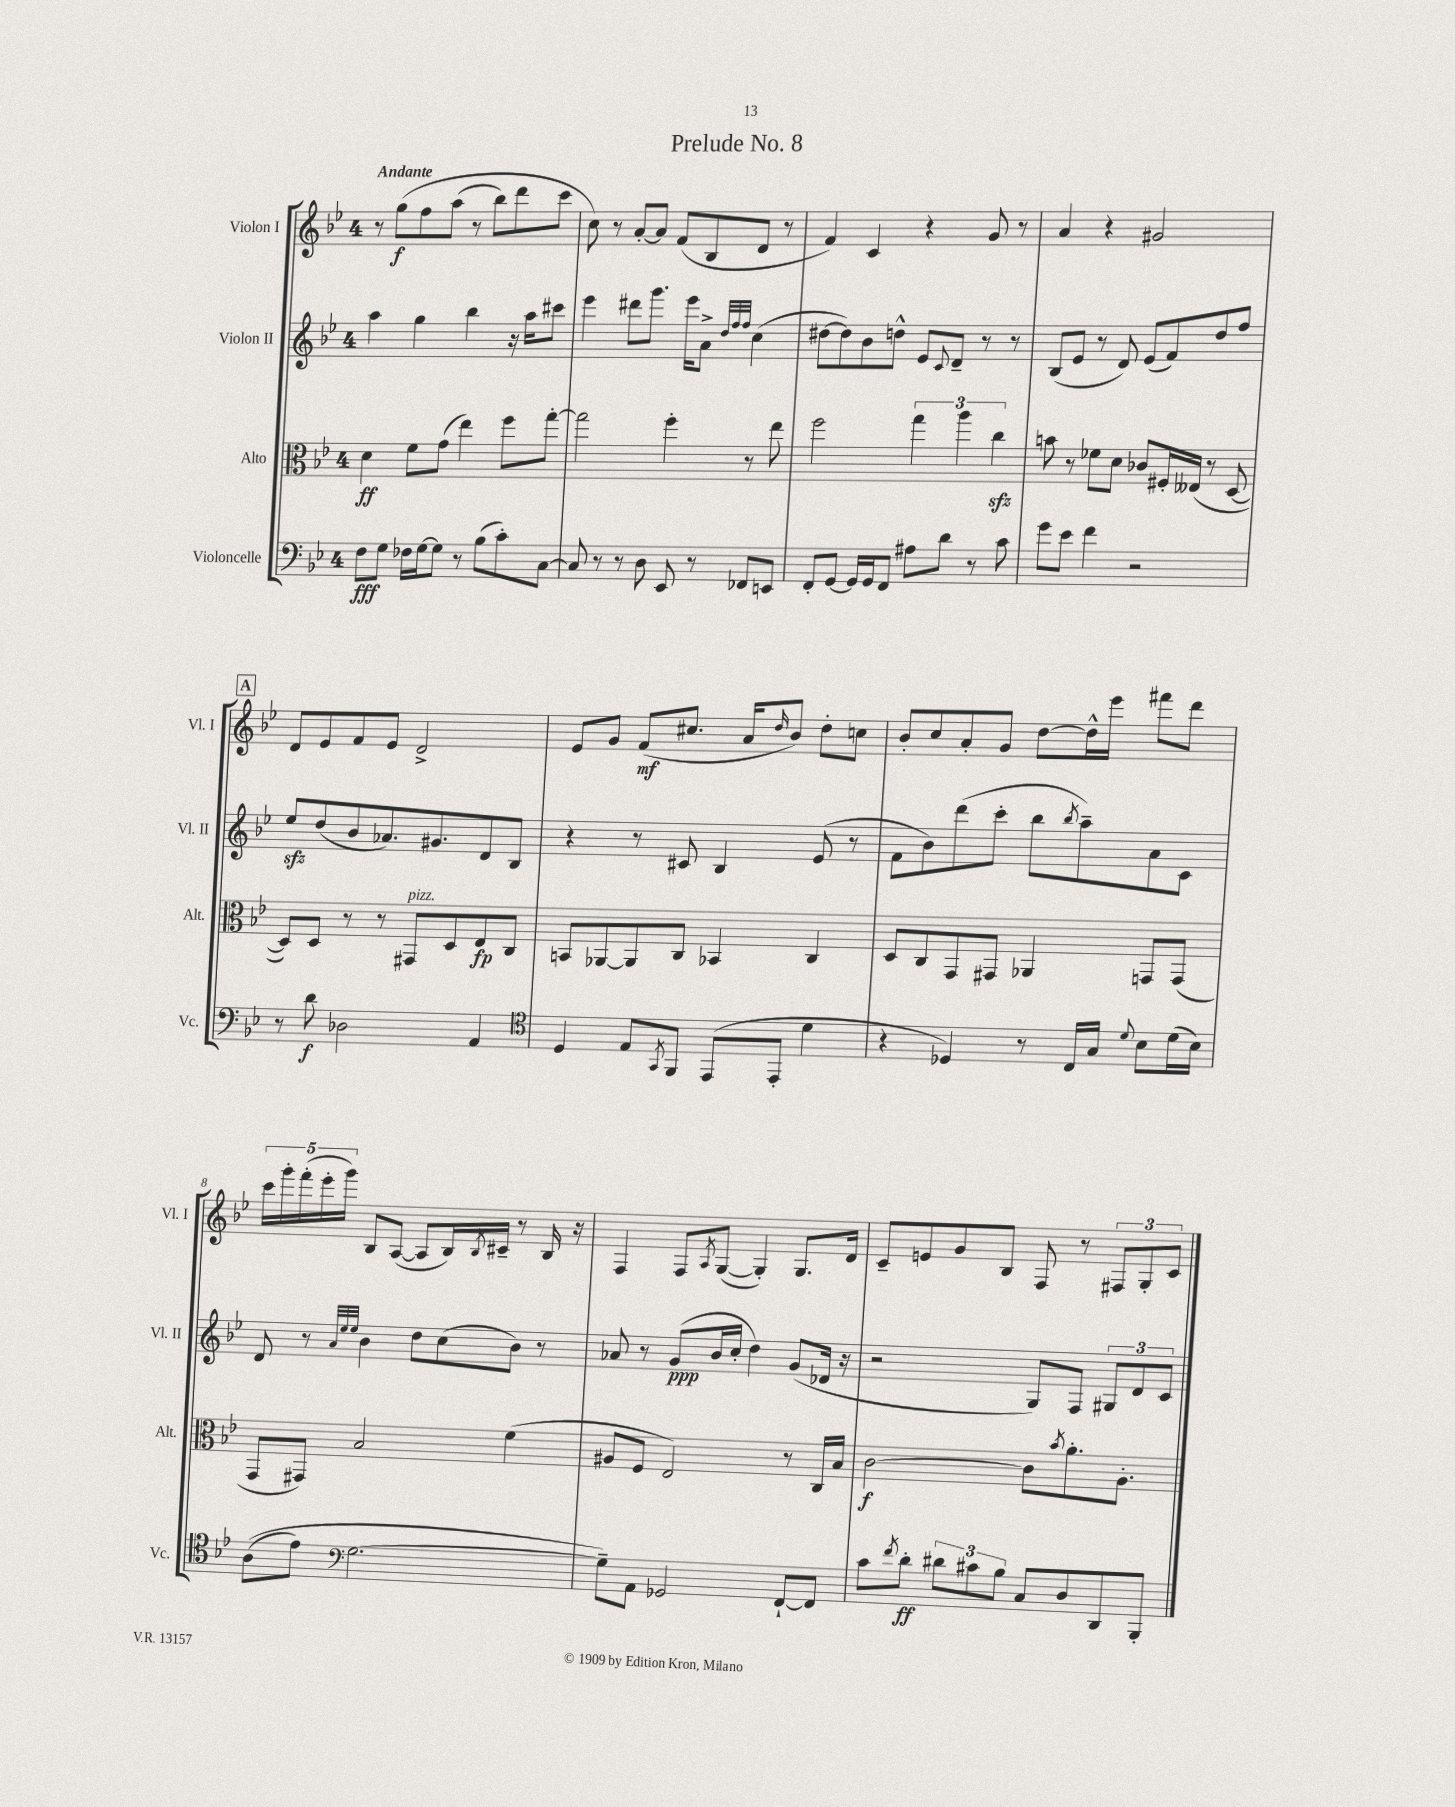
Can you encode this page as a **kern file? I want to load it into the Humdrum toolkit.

**kern	**dynam	**kern	**dynam	**kern	**dynam	**kern	**dynam
*part4	*part4	*part3	*part3	*part2	*part2	*part1	*part1
*staff4	*staff4	*staff3	*staff3	*staff2	*staff2	*staff1	*staff1
*I"Violoncelle	*	*I"Alto	*	*I"Violon II	*	*I"Violon I	*
*I'Vc.	*	*I'Alt.	*	*I'Vl. II	*	*I'Vl. I	*
*clefF4	*	*clefC3	*	*clefG2	*	*clefG2	*
*k[b-e-]	*	*k[b-e-]	*	*k[b-e-]	*	*k[b-e-]	*
*M4/4	*	*M4/4	*	*M4/4	*	*M4/4	*
=1	=1	=1	=1	=1	=1	=1	=1
!	!	!	!	!	!	!LO:TX:a:B:t=Andante	!
8F\L	fff	4d\	ff	4aa\	.	8r	.
8G\J	.	.	.	.	.	(8gg\L	f
16F-X\LL	.	8f\L	.	4gg\	.	8ff\	.
[16G\J	.	.	.	.	.	.	.
8G\J]	.	(8g\J	.	.	.	(8aa\J	.
8r	.	4ee-\)	.	4bb-\	.	8r	.
(8B-\L	.	.	.	.	.	8bb-\L)	.
8c'\)	.	8ff\L	.	16r	.	8ddd\	.
.	.	.	.	16aa\KL	.	.	.
[8C\J	.	[8gg'\J	.	8ccc#X\J	.	8ccc\J	.
=2	=2	=2	=2	=2	=2	=2	=2
8C/]	.	2gg\]	.	4eee-\	.	8cc\)	.
8r	.	.	.	.	.	8r	.
8r	.	.	.	8ddd#X\L	.	[8a'/L	.
8D\	.	.	.	8.ggg\J	.	8a/J]	.
8EE-/	.	4ff'\	.	.	.	(8f/L	.
.	.	.	.	16eee-\KL	.	.	.
8r	.	.	.	8a^\J	.	8B-/	.
.	.	.	.	32qqdd/LLL	.	.	.
.	.	.	.	32qqff/	.	.	.
.	.	.	.	32qqff/JJJ	.	.	.
8FF-X/L	.	8r	.	(4cc\	.	8d/J	.
8EEn/J	.	8ee-\	.	.	.	8r	.
=3	=3	=3	=3	=3	=3	=3	=3
8FF'/L	.	2ff\	.	[8dd#X\L	.	4f/)	.
[8GG/J	.	.	.	8dd#\])	.	.	.
16GG/LL]	.	.	.	8b-\	.	4c/	.
16GG/J	.	.	.	.	.	.	.
8FF/J	.	.	.	8ddn^^\J	.	.	.
8A#X\L	.	6gg\	.	8e-/L	.	4r	.
.	.	.	.	8qqc/	.	.	.
8d\J	.	.	.	8d~/J	.	.	.
.	.	6aa\	.	.	.	.	.
8r	.	.	.	8r	.	8g/	.
.	.	6cczz\	.	.	.	.	.
8c\	.	.	.	8r	.	8r	.
=4	=4	=4	=4	=4	=4	=4	=4
8g\L	.	8bn\	.	(8B-/L	.	4a/	.
8e-\J	.	8r	.	8e-/J	.	.	.
4f\	.	8f-X\L	.	8r	.	4r	.
.	.	8d\J	.	8d/)	.	.	.
2r	.	8c-X/L	.	(8e-/L	.	2g#X/	.
.	.	16F#X'/L	.	8f/)	.	.	.
.	.	(16E--X/JJ	.	.	.	.	.
.	.	8r	.	8dd/	.	.	.
.	.	[8D/	.	8ff/J	.	.	.
!!LO:LB:g=z
!!LO:REH:place=s1:t=A
=5	=5	=5	=5	=5	=5	=5	=5
8r	.	8D/L])	.	8ee-zz/L	.	8d/L	.
8d\	f	8D/J	.	(8dd/	.	8e-/	.
2D-X\	.	8r	.	8b-/	.	8f/	.
.	.	8r	.	8.a-X/)	.	8e-/J	.
!	!	!LO:TX:a:i:t=pizz.	!	!	!	!	!
.	.	8GG#X/L	.	.	.	2d^/	.
.	.	.	.	8.g#X/	.	.	.
.	.	8D/	.	.	.	.	.
4AA/	.	8E-/	fp	8d/	.	.	.
.	.	8C/J	.	8B-/J	.	.	.
=6	=6	=6	=6	=6	=6	=6	=6
*clefC4	*	*	*	*	*	*	*
4D/	.	8BBn/L	.	4r	.	8e-/L	.
.	.	[8AA-X/	.	.	.	8g/J	.
8E-/L	.	8AA-/]	.	8r	.	(8f/L	mf
8qGG/	.	.	.	.	.	.	.
8FF/J	.	8C/J	.	8c#X/	.	8.cc#X/J	.
(8EE-/L	.	4BB-X/	.	4B-/	.	.	.
.	.	.	.	.	.	16a/KL	.
.	.	.	.	.	.	16qqdd/	.
8EE-'/J	.	.	.	.	.	8b-/J)	.
4d\	.	4C/	.	(8e-/	.	8dd'\L	.
.	.	.	.	8r	.	8ccn\J	.
=7	=7	=7	=7	=7	=7	=7	=7
4r	.	8D/L	.	8f\L	.	8b-'/L	.
.	.	8C/	.	8b-\)	.	8cc/	.
4D-X/)	.	8GG/	.	(8ddd\	.	8a'/	.
.	.	8GG#X/J	.	8ccc'\J	.	8g/J	.
8r	.	4AA-X/	.	8bb-\L	.	[8dd\L	.
.	.	.	.	8qbb-/	.	.	.
16C/LL	.	.	.	8aa~\)	.	16dd^^\L]	.
16G/JJ	.	.	.	.	.	16eee-\JJ	.
8qqd/	.	.	.	.	.	.	.
8B-\L	.	8GGn/L	.	8a\	.	8fff#X\L	.
(16d\L	.	(8GG/J	.	8c\J	.	8ddd\J	.
16B-\JJ)	.	.	.	.	.	.	.
!!LO:LB:g=z
=8	=8	=8	=8	=8	=8	=8	=8
((8A\L	.	8GG/L	.	8d/	.	20ccc\LL	.
.	.	.	.	.	.	20ggg'\	.
.	.	.	.	.	.	(20fff'\	.
8e-\J)	.	8GG#X/J)	.	8r	.	.	.
.	.	.	.	.	.	20eee-'\	.
.	.	.	.	.	.	20ggg\JJ)	.
*clefF4	*	*	*	*	*	*	*
.	.	.	.	32qqa/LLL	.	.	.
.	.	.	.	32qqee-/	.	.	.
.	.	.	.	32qqee-/JJJ	.	.	.
[2.G\	.	2B-/	.	4b-\	.	8B-/L	.
.	.	.	.	.	.	([8A/J	.
.	.	.	.	8dd\L	.	8A/L]	.
.	.	.	.	(8cc\	.	16B-/L)	.
.	.	.	.	.	.	8qB-/	.
.	.	.	.	.	.	16c#X~/JJ	.
.	.	(4f\	.	8b-\J)	.	8r	.
.	.	.	.	8r	.	16B-/	.
.	.	.	.	.	.	16r	.
=9	=9	=9	=9	=9	=9	=9	=9
8G~\L])	.	8A#X/L	.	8a-X/	.	4F/	.
8AA\J	.	8F/J	.	8r	.	.	.
2GG-X/	.	2E-/)	.	(8g/L	ppp	8F/L	.
.	.	.	.	.	.	8qA/	.
.	.	.	.	16b-/L	.	([8G/J	.
.	.	.	.	16cc'/JJ	.	.	.
.	.	.	.	4dd\)	.	4G'/])	.
[8FF`/L	.	8r	.	(8g/L	.	8.G/L	.
8FF/J]	.	16C/LL	.	16d-X/Jk	.	.	.
.	.	16B-/JJ	.	16r	.	16d/Jk	.
=10	=10	=10	=10	=10	=10	=10	=10
8c\L	.	[2c\	f	2r	.	8c~/L	.
8qf/	.	.	.	.	.	.	.
8d'\J	ff	.	.	.	.	8en/	.
12d#X\L	.	.	.	.	.	8g/	.
12c#X\	.	.	.	.	.	.	.
.	.	.	.	.	.	8B-/J	.
12B-\J	.	.	.	.	.	.	.
8C/L	.	8c\L]	.	8G/L)	.	8F/	.
.	.	8qb-/	.	.	.	.	.
8D/	.	8.a'\	.	8F/J	.	8r	.
8DD/	.	.	.	12G#X/L	.	12F#X/L	.
.	.	8.A'\J	.	.	.	.	.
.	.	.	.	12d/	.	12G'/	.
8BBB-'/J	.	.	.	.	.	.	.
.	.	.	.	12c/J	.	12c/J	.
==	==	==	==	==	==	==	==
*-	*-	*-	*-	*-	*-	*-	*-
